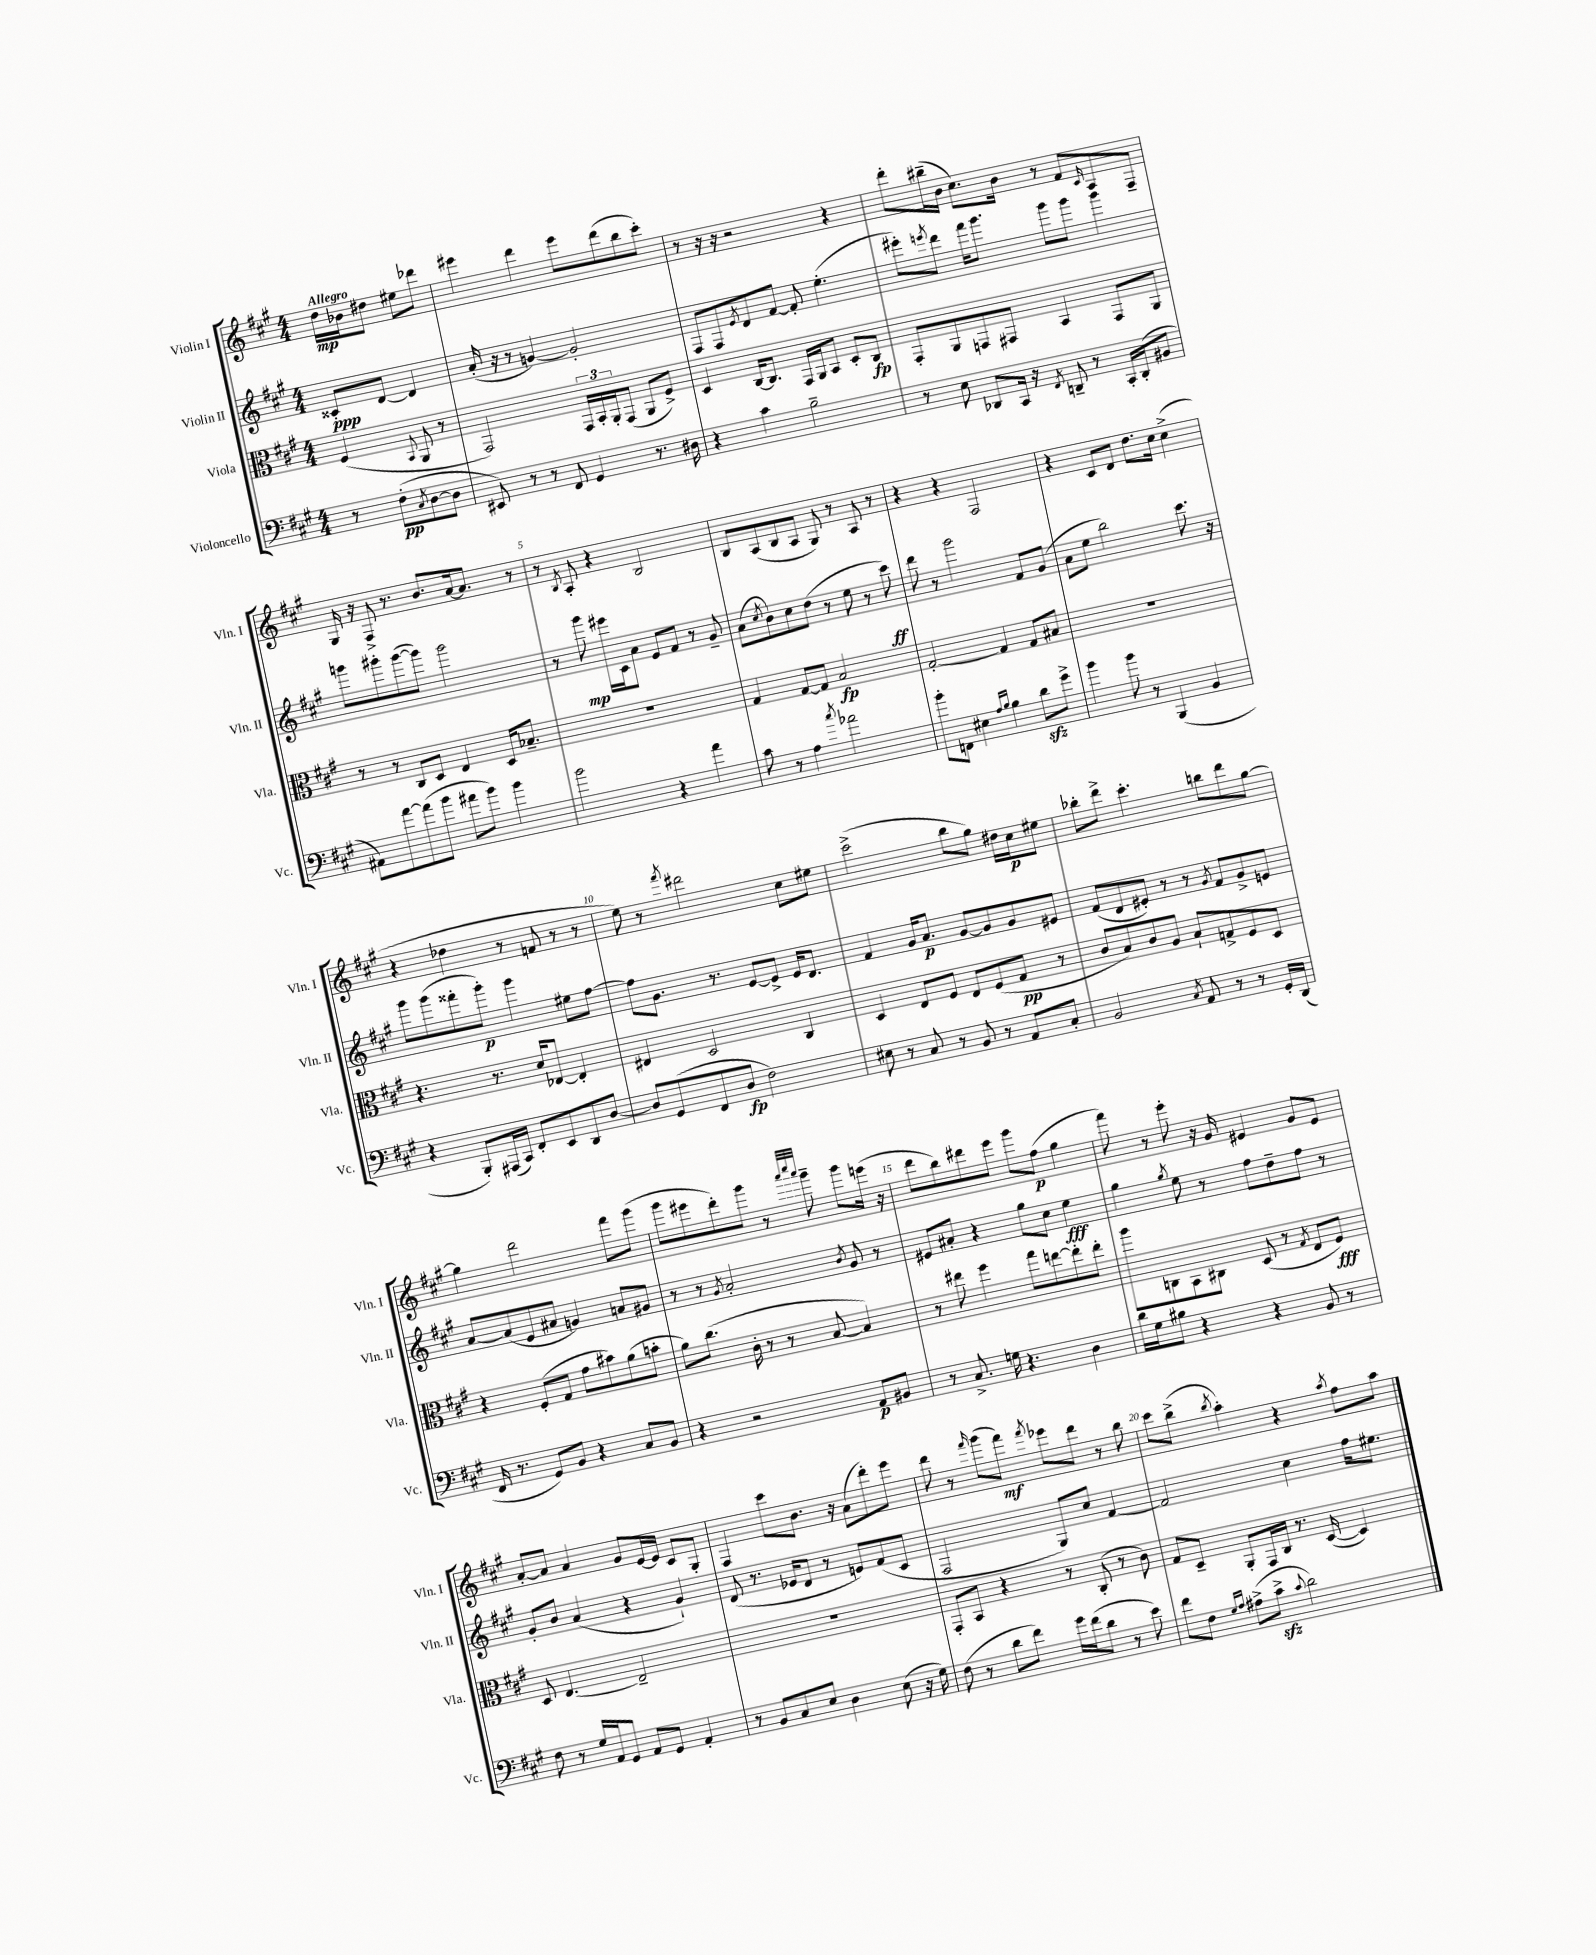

**kern	**dynam	**kern	**dynam	**kern	**dynam	**kern	**dynam
*part4	*part4	*part3	*part3	*part2	*part2	*part1	*part1
*staff4	*staff4	*staff3	*staff3	*staff2	*staff2	*staff1	*staff1
*I"Violoncello	*	*I"Viola	*	*I"Violin II	*	*I"Violin I	*
*I'Vc.	*	*I'Vla.	*	*I'Vln. II	*	*I'Vln. I	*
*clefF4	*	*clefC3	*	*clefG2	*	*clefG2	*
*k[f#c#g#]	*	*k[f#c#g#]	*	*k[f#c#g#]	*	*k[f#c#g#]	*
*M4/4	*	*M4/4	*	*M4/4	*	*M4/4	*
=	=	=	=	=	=	=	=
!	!	!	!	!	!	!LO:TX:a:B:t=Allegro	!
8r	.	(4F#/	.	8c##X'/L	ppp	16dd\LL	mp
.	.	.	.	.	.	16b-X\J	.
(8F#'\L	pp	.	.	[8d/J	.	8dd#X\J	.
8qC#/	.	8qqBB/	.	.	.	.	.
[8D\	.	8AA/	.	4d/]	.	8ee#X\L	.
8D\J]	.	8r	.	.	.	8ddd-X\J	.
=1	=1	=1	=1	=1	=1	=1	=1
8EE#X/)	.	2GG#/)	.	(16a'/	.	4eee#X\	.
.	.	.	.	16r	.	.	.
8r	.	.	.	8r	.	.	.
8r	.	.	.	[4gn/)	.	4ddd\	.
8FF#/	.	.	.	.	.	.	.
4GG#/	.	24GG#/LL	.	2g'/]	.	8eee#\L	.
.	.	24BB'/	.	.	.	.	.
.	.	24AA'/J	.	.	.	.	.
.	.	(8GG#/J	.	.	.	(8ddd\	.
8.r	.	8AA/L	.	.	.	8bb\	.
.	.	8F#^/J)	.	.	.	8ccc#'\J)	.
16D#X\	.	.	.	.	.	.	.
=2	=2	=2	=2	=2	=2	=2	=2
4r	.	4D/	.	8F#/L	.	8r	.
.	.	.	.	8F#/	.	16r	.
.	.	.	.	.	.	16r	.
.	.	.	.	8qe/	.	.	.
4c#\	.	[16C#/KL	.	8d/	.	2r	.
.	.	8.C#/J]	.	.	.	.	.
.	.	.	.	[8f#/J	.	.	.
2B~\	.	16GG#/LL	.	8f#'/]	.	.	.
.	.	16AA/J	.	.	.	.	.
.	.	8BB/J	.	(4.ee'\	.	.	.
.	.	8D'/L	.	.	.	4r	.
.	.	8C#/J	fp	.	.	.	.
=3	=3	=3	=3	=3	=3	=3	=3
8r	.	8GG#'/L	.	8eee#X'\L)	.	8ddd'\L	.
.	.	.	.	8qeeen/	.	.	.
8E\	.	8AA/	.	8ddd\J	.	(16bb#X~\L	.
.	.	.	.	.	.	16b\JJ	.
8DD-X/L	.	8GGn/	.	16fff#\KL	.	8.cc#\L)	.
.	.	.	.	8.ggg#\J	.	.	.
16CC#/Jk	.	8GG#X/J	.	.	.	.	.
16r	.	.	.	.	.	16b\Jk	.
8qFF#/	.	.	.	.	.	.	.
8DDn~/	.	4BB/	.	8ggg#\L	.	8r	.
8r	.	.	.	8ggg#\J	.	8f#/L	.
.	.	.	.	.	.	16qqc#/	.
16CC#'/LL	.	8GG#/L	.	4ggg#\	.	8A/	.
(16DD'/J	.	.	.	.	.	.	.
8BB#X/J	.	8AA/J	.	.	.	8F#~/J	.
!!LO:LB:g=z
=4	=4	=4	=4	=4	=4	=4	=4
8AA#X\L)	.	8r	.	8gggn\L	.	16G#/	.
.	.	.	.	.	.	16r	.
[8a\	.	8r	.	8ggg#X'\	.	8F#^/	.
(8a\]	.	8C#/L	.	([8ggg#\	.	8.r	.
8b\J	.	8D/J	.	8ggg#\J])	.	.	.
.	.	.	.	.	.	8.b/L	.
8a#X\L	.	4E/	.	2ggg#\	.	.	.
8b\J)	.	.	.	.	.	[16a/k	.
.	.	.	.	.	.	8.a/J]	.
4b\	.	16D/KL	.	.	.	.	.
.	.	8.B-X~/J	.	.	.	.	.
.	.	.	.	.	.	8r	.
=5	=5	=5	=5	=5	=5	=5	=5
2b\	.	1r	.	8r	.	8r	.
.	.	.	.	.	.	8qB/	.
.	.	.	.	8ggg#\	mp	8A'/	.
.	.	.	.	16eee#X\LL	.	4r	.
.	.	.	.	16c#\J	.	.	.
.	.	.	.	8a\J	.	.	.
4r	.	.	.	8e/L	.	2B/	.
.	.	.	.	8f#/J	.	.	.
4a\	.	.	.	8r	.	.	.
.	.	.	.	8g#~/	.	.	.
=6	=6	=6	=6	=6	=6	=6	=6
8c#\	.	4G#/	.	(8a\L	.	8B/L	.
.	.	.	.	8qcc#/	.	.	.
8r	.	.	.	8b\)	.	(8A/	.
4A\	.	[8G#/L	.	8cc#\	.	8B/	.
.	.	8G#/J]	.	(8dd\J	.	8A/J	.
8qcc#/	.	.	.	.	.	.	.
2a-X\	.	2B/	fp	8r	.	8G#/)	.
.	.	.	.	8ee\	.	8r	.
.	.	.	.	8r	.	8A/	.
.	.	.	.	8ccc#\)	ff	8r	.
=7	=7	=7	=7	=7	=7	=7	=7
8b'\L	.	[2G#'/	.	8ddd\	.	4r	.
8FFn\J	.	.	.	8r	.	.	.
4E#X\	.	.	.	2ggg#\	.	4r	.
16qqA/LL	.	.	.	.	.	.	.
16qqB/JJ	.	.	.	.	.	.	.
4B\	.	4G#/]	.	.	.	2F#/	.
8dzz\L	.	8G#/L	.	8f#/L	.	.	.
8g#^\J	.	8B#X/J	.	(8g#/J	.	.	.
=8	=8	=8	=8	=8	=8	=8	=8
4b\	.	1r	.	8a\L	.	4r	.
.	.	.	.	8ee\J	.	.	.
8b\	.	.	.	2bb\)	.	8c#/L	.
8r	.	.	.	.	.	8d/J	.
(4BBB/	.	.	.	.	.	8.dd\L	.
.	.	.	.	.	.	16cc#\Jk	.
4BB/	.	.	.	8.ccc#\	.	(4cc#^\	.
.	.	.	.	16r	.	.	.
!!LO:LB:g=z
=9	=9	=9	=9	=9	=9	=9	=9
4r	.	4.r	.	8ggg#\L	.	4r	.
.	.	.	.	(8ggg#\	.	.	.
8BBB'/L)	.	.	.	8fff##X'\	.	4dd-X\	.
(16AAA#X/L	.	8.r	.	8ggg#'\J)	p	.	.
16CC#/JJ)	.	.	.	.	.	.	.
8FF#'/L	.	.	.	4ggg#\	.	8r	.
.	.	16d/KL	.	.	.	.	.
8EE/	.	[8E-X/J	.	.	.	8fn/	.
8DD/	.	4E-'/]	.	8ee#X\L	.	8r	.
[8D/J	.	.	.	[8ff#\J	.	8r	.
=10	=10	=10	=10	=10	=10	=10	=10
8D/L]	.	4E#X/	.	8ff#\L]	.	8ee\)	.
(8GG#/	.	.	.	8.g#\J	.	8r	.
.	.	.	.	.	.	8qfff#/	.
8FF#/	.	2D/	.	.	.	2ddd#X\	.
.	.	.	.	8.r	.	.	.
8D/J	fp	.	.	.	.	.	.
2F#\)	.	.	.	[8e/L	.	.	.
.	.	.	.	8e^/J]	.	.	.
.	.	4C#/	.	16e/KL	.	8cc#\L	.
.	.	.	.	8.d/J	.	.	.
.	.	.	.	.	.	8ee#X\J	.
=11	=11	=11	=11	=11	=11	=11	=11
8E#X\	.	4D/	.	4f#/	.	(2ccc#^\	.
8r	.	.	.	.	.	.	.
8C#/	.	8E/L	.	16g#/KL	.	.	.
.	.	.	.	8.a/J	p	.	.
8r	.	8F#/J	.	.	.	.	.
8BB/	.	8E/L	.	[8g#/L	.	8bb\L	.
8r	.	(8F#/	.	8g#/]	.	8gg#\J)	.
8AA/L	.	8G#/J	pp	8g#/	.	16dd#X\LL	.
.	.	.	.	.	.	16cc#\J	p
8C#'/J	.	8r	.	8e#X/J	.	8ee#X\J	.
=12	=12	=12	=12	=12	=12	=12	=12
2BB/	.	8c#/L	.	(8f#/L	.	8bb-X'\L	.
.	.	8B/)	.	8d/	.	8ddd^\J	.
.	.	8c#/	.	8e#X'/J)	.	4.ccc#'\	.
.	.	8A/J	.	8r	.	.	.
8qC#/	.	.	.	.	.	.	.
8AA/	.	8B`/L	.	8r	.	.	.
.	.	.	.	8qg#/	.	.	.
8r	.	8Gn^/	.	8f#/L	.	8bbn\L	.
8r	.	8F#/	.	8g#^/	.	8ddd\	.
16GG#'/LL	.	8D/J	.	8en/J	.	[8gg#\J	.
(16DD/JJ	.	.	.	.	.	.	.
!!LO:LB:g=z
=13	=13	=13	=13	=13	=13	=13	=13
16FF#/	.	4r	.	[8a/L	.	4gg#\]	.
8.r	.	.	.	.	.	.	.
.	.	.	.	(8a/]	.	.	.
8GG#/L)	.	(8F#'/L	.	8e/	.	2ddd\	.
8BB/J	.	8G#/J	.	8a#X/J	.	.	.
4r	.	8g#\L	.	4gn/)	.	.	.
.	.	8b#X\)	.	.	.	.	.
8C#/L	.	(8a\	.	8an/L	.	8fff#\L	.
8BB/J	.	8bn'\J	.	8g#X/J	.	(8ggg#\J	.
=14	=14	=14	=14	=14	=14	=14	=14
4r	.	8a\L)	.	8r	.	8ggg#\L	.
.	.	(8.cc#\J	.	8r	.	8eee#X\	.
.	.	.	.	8qg#/	.	.	.
2r	.	.	.	2a'/	.	8ddd'\)	.
.	.	16c#'\	.	.	.	.	.
.	.	8r	.	.	.	8ggg#\J	.
.	.	8r	.	.	.	8r	.
.	.	.	.	.	.	32qqaaa/LLL	.
.	.	.	.	.	.	32qqcccc#/	.
.	.	.	.	.	.	32qqaaa/JJJ	.
.	.	[8B/	.	.	.	8ggg#~\	.
.	.	.	.	8qb/	.	.	.
8AA/L	p	4B/])	.	8g#/	.	8ggg#\L	.
8BB#X/J	.	.	.	8r	.	(16eeen\Jk	.
.	.	.	.	.	.	16r	.
=15	=15	=15	=15	=15	=15	=15	=15
8r	.	8r	.	8e#X/L	.	8ddd\L	.
8.C#^/	.	8ee#X\	.	8a#X'/J	.	8bb\)	.
.	.	4ff#\	.	4r	.	8ddd#X\	.
16Gn\	.	.	.	.	.	.	.
4.r	.	.	.	.	.	8eee\J	.
.	.	8gg#\L	.	8gg#\L	.	8ggg#\L	.
.	.	[8een\	.	8cc#\J	.	(8ff#\J	p
4D\	.	8ee'\]	.	4ee\	fff	4gg#\	.
.	.	8ee'\J	.	.	.	.	.
=16	=16	=16	=16	=16	=16	=16	=16
16d\LL	.	8aa\L	.	4gg#\	.	8fff#\)	.
16G#\J	.	.	.	.	.	.	.
8B#X\J	.	8Cn\	.	.	.	8r	.
.	.	.	.	8qgg#/	.	.	.
4r	.	8BB\	.	8ee\	.	8eee'\	.
.	.	8C#X\J	.	8r	.	16r	.
.	.	.	.	.	.	16g#/	.
4r	.	(8D/	.	8ff#\L	.	4e#X/	.
.	.	8r	.	8dd~\	.	.	.
.	.	8qG#/	.	.	.	.	.
8BB/	.	8E/L	.	8ff#\J	.	8g#/L	.
8r	.	8F#/J)	fff	8r	.	8e#/J	.
!!LO:LB:g=z
=17	=17	=17	=17	=17	=17	=17	=17
8F#\	.	8D/	.	8g#'/L	.	[8a'/L	.
8r	.	[4.E/	.	8b/J	.	8a/J]	.
16G#/LL	.	.	.	(4a/	.	4a/	.
16AA/J	.	.	.	.	.	.	.
8GG#/J	.	.	.	.	.	.	.
8AA/L	.	2E~/]	.	4r	.	8g#/L	.
8GG#/J	.	.	.	.	.	[16e/L	.
.	.	.	.	.	.	16e/JJ]	.
4AA'/	.	.	.	4g#`/)	.	8c#/L	.
.	.	.	.	.	.	8G#'/J	.
=18	=18	=18	=18	=18	=18	=18	=18
8r	.	1r	.	(8d/	.	4F#/	.
8BB/L	.	.	.	8.r	.	.	.
8C#/	.	.	.	.	.	8ccc#\L	.
.	.	.	.	16e-X/KL	.	.	.
8E/J	.	.	.	8d/J	.	8.b\J	.
4D\	.	.	.	8r	.	.	.
.	.	.	.	.	.	16r	.
.	.	.	.	8en/L)	.	(8a\L	.
(8E\	.	.	.	(8f#/	.	8ddd'\)	.
16r	.	.	.	8c#/J	.	8eee\J	.
16G#\)	.	.	.	.	.	.	.
=19	=19	=19	=19	=19	=19	=19	=19
(8F#\	.	8GG#'/L	.	2F#/	.	8ddd\	.
8r	.	8BB/J	.	.	.	8r	.
.	.	.	.	.	.	16qqfff#/	.
8d\L	.	4r	.	.	.	(8ggg#\L	.
8f#\J)	.	.	.	.	.	8fff#\J)	mf
.	.	.	.	.	.	8qfff#/	.
16g#\LL	.	8r	.	8G#/L)	.	8eee-X\L	.
(16f#\J	.	.	.	.	.	.	.
8d\J	.	(8C#'/	.	8cc#/J	.	8ddd\J	.
8r	.	8r	.	[4f#/	.	8r	.
8e\)	.	8c#\)	.	.	.	8bb\	.
=20	=20	=20	=20	=20	=20	=20	=20
8f#\L	.	8G#/L	.	2f#/]	.	8ccc#\L	.
8F#\J	.	8D~/J	.	.	.	(8bb^\J	.
16qqG#/LL	.	.	.	.	.	.	.
16qqA/JJ	.	.	.	.	.	8qbb/	.
(8A#X^\L	.	8AA'/L	.	.	.	4aa'\)	.
8c#zz^\J	.	16GG#/L	.	.	.	.	.
.	.	16C#/JJ	.	.	.	.	.
8qqc#/	.	.	.	.	.	.	.
2d\)	.	8.r	.	4cc#\	.	4r	.
.	.	([16D/	.	.	.	.	.
.	.	.	.	.	.	8qaa/	.
.	.	4D/])	.	16ff#\KL	.	8ff#\L	.
.	.	.	.	8.ee#X\J	.	.	.
.	.	.	.	.	.	8aa\J	.
==	==	==	==	==	==	==	==
*-	*-	*-	*-	*-	*-	*-	*-
